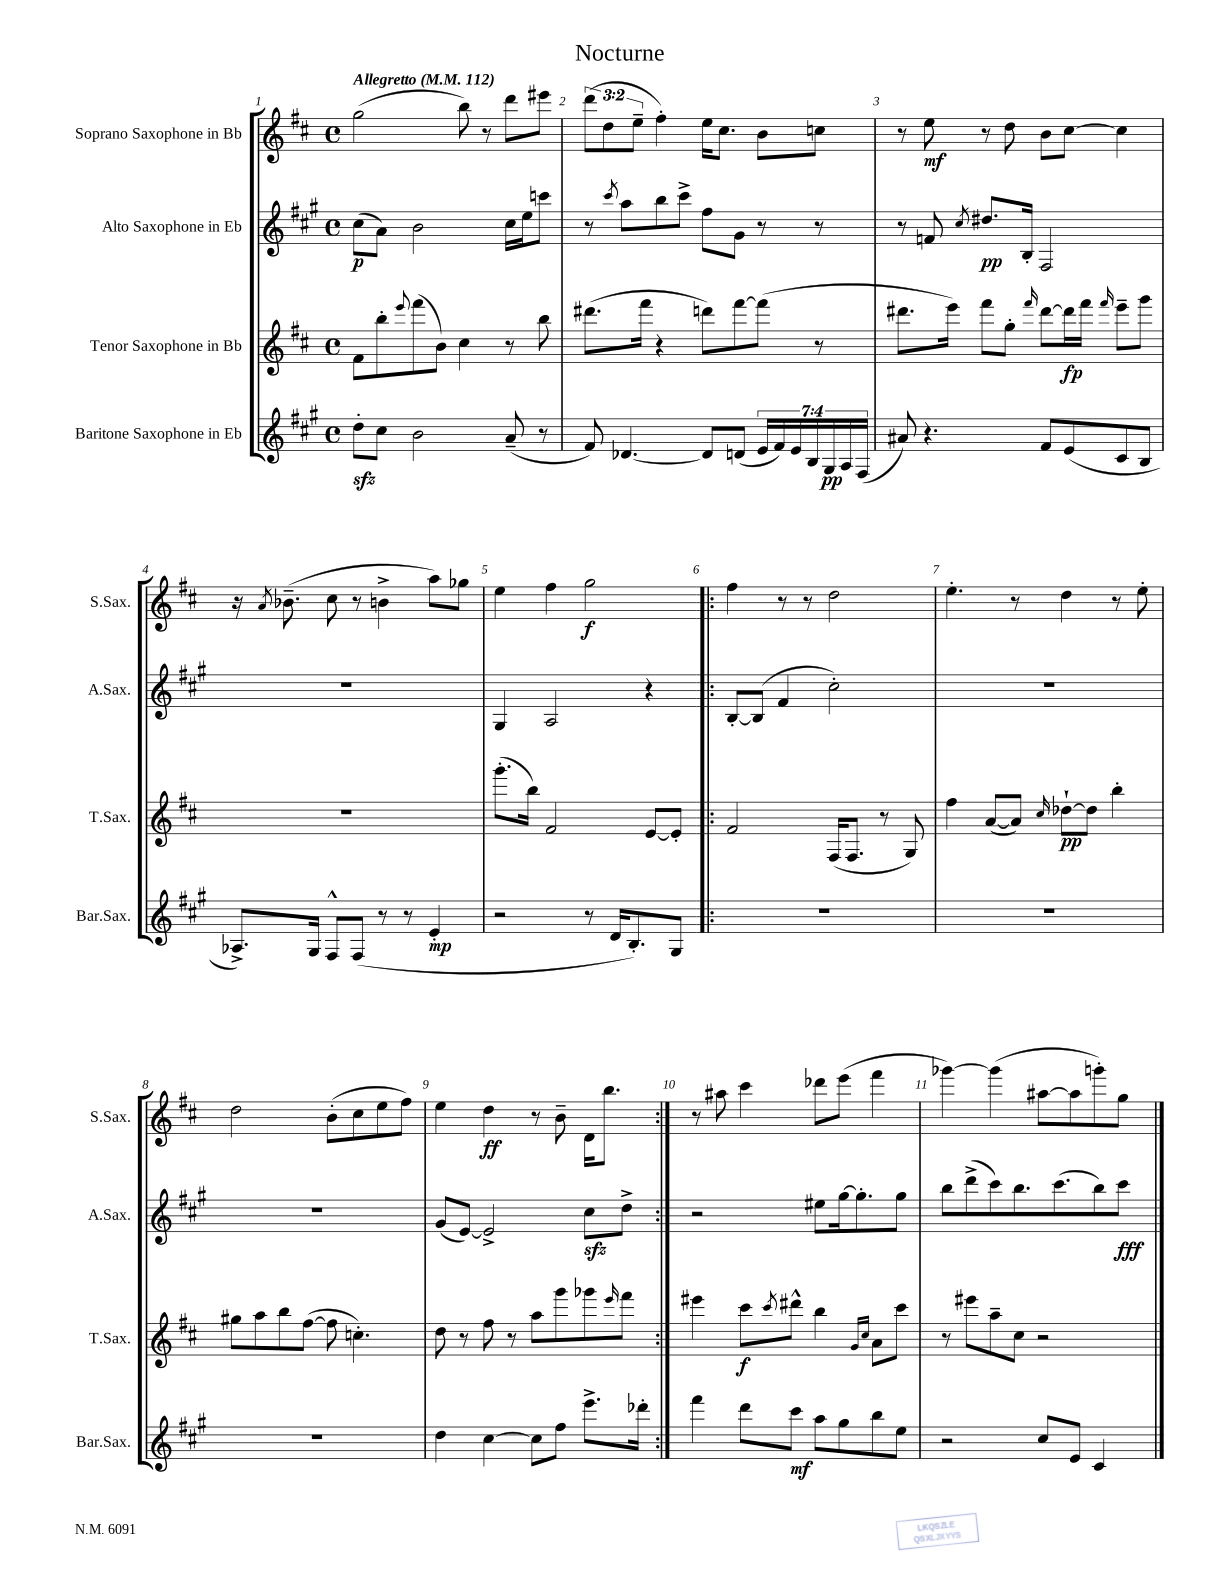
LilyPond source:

\header { title = "Nocturne" }
<<
\new StaffGroup <<
\new Staff = "s0" \with { instrumentName = "Soprano Saxophone in Bb" shortInstrumentName = "S.Sax." } {
    \clef treble \key d \major \defaultTimeSignature \time 4/4 \override Staff.TupletNumber.text = #tuplet-number::calc-fraction-text \tempo "Allegretto" 4 = 112
    g''2( b''8) r8 d'''8 eis'''8 |
    \tuplet 3/2 { d'''8( d''8 e''8-- } fis''4-.) e''16 cis''8. b'8 c''8 |
    r8 e''8\mf r8 d''8 b'8 cis''8~ cis''4 |
    r16 \acciaccatura { a'8 } bes'8.--( cis''8 r8 b'4-> a''8) ges''8 |
    e''4 fis''4 g''2\f |
    \repeat volta 2 { fis''4 r8 r8 d''2 |
    e''4.-. r8 d''4 r8 e''8-. |
    d''2 b'8-.( cis''8 e''8 fis''8) |
    e''4 d''4\ff r8 b'8-- d'16 b''8. | }
    r8 ais''8 cis'''4 des'''8 e'''8( fis'''4 |
    ges'''4~) ges'''4( ais''8~ ais''8 g'''8-.) g''8 \bar "|." |
}
\new Staff = "s1" \with { instrumentName = "Alto Saxophone in Eb" shortInstrumentName = "A.Sax." } {
    \clef treble \key a \major \defaultTimeSignature \time 4/4
    cis''8\p( a'8) b'2 cis''16 e''16 c'''8 |
    r8 \acciaccatura { cis'''8 } a''8 b''8 cis'''8-> fis''8 gis'8 r8 r8 |
    r8 f'8 \acciaccatura { cis''8 } dis''8.\pp b16-. fis2 |
    R1 |
    gis4 a2 r4 |
    \repeat volta 2 { b8~-. b8( fis'4 cis''2-.) |
    R1 |
    R1 |
    gis'8( e'8~) e'2-> cis''8\sfz d''8-> | }
    r2 eis''8 gis''16~ gis''8.-. gis''8 |
    b''8 d'''8->( cis'''8) b''8. cis'''8.( b''8) cis'''8\fff \bar "|." |
}
\new Staff = "s2" \with { instrumentName = "Tenor Saxophone in Bb" shortInstrumentName = "T.Sax." } {
    \clef treble \key d \major \defaultTimeSignature \time 4/4
    fis'8 b''8-. \appoggiatura { e'''8 } fis'''8( b'8) cis''4 r8 b''8 |
    dis'''8.( fis'''16 r4 d'''8) fis'''8~ fis'''8( r8 |
    dis'''8. e'''16) fis'''8 g''8-. \grace { fis'''16 } dis'''8~ dis'''16\fp fis'''16 \grace { fis'''16 } e'''8-- g'''8 |
    R1 |
    g'''8.-.( b''16) fis'2 e'8~ e'8-. |
    \repeat volta 2 { fis'2 fis16( fis8. r8 g8) |
    fis''4 a'8~( a'8) \grace { cis''16 } des''8~-!\pp des''8 b''4-. |
    gis''8 a''8 b''8 fis''8~( fis''8 c''4.-.) |
    d''8 r8 fis''8 r8 a''8 g'''8 ges'''8 \grace { e'''16 } fis'''8 | }
    eis'''4 cis'''8\f \acciaccatura { cis'''8 } dis'''8-^ b''4 \grace { g'16 cis''16 } a'8 cis'''8 |
    r8 eis'''8 a''8-- cis''8 r2 \bar "|." |
}
\new Staff = "s3" \with { instrumentName = "Baritone Saxophone in Eb" shortInstrumentName = "Bar.Sax." } {
    \clef treble \key a \major \defaultTimeSignature \time 4/4 \override Staff.TupletNumber.text = #tuplet-number::calc-fraction-text
    d''8-.\sfz cis''8 b'2 a'8--( r8 |
    fis'8) des'4.~ des'8 d'8( \tuplet 7/4 { e'16 fis'16) e'16 b16 gis16\pp a16 fis16( } |
    ais'8) r4. fis'8 e'8( cis'8 b8 |
    aes8.->) gis16 fis8-^ fis8( r8 r8 e'4-.\mp |
    r2 r8 d'16 b8.-.) gis8 |
    \repeat volta 2 { R1 |
    R1 |
    R1 |
    d''4 cis''4~ cis''8 fis''8 e'''8.-> des'''16-. | }
    fis'''4 d'''8 cis'''8\mf a''8 gis''8 b''8 e''8 |
    r2 cis''8 e'8 cis'4 \bar "|." |
}
>>
>>
\layout { \context { \Score \override BarNumber.break-visibility = ##(#f #t #t) barNumberVisibility = #all-bar-numbers-visible } }
